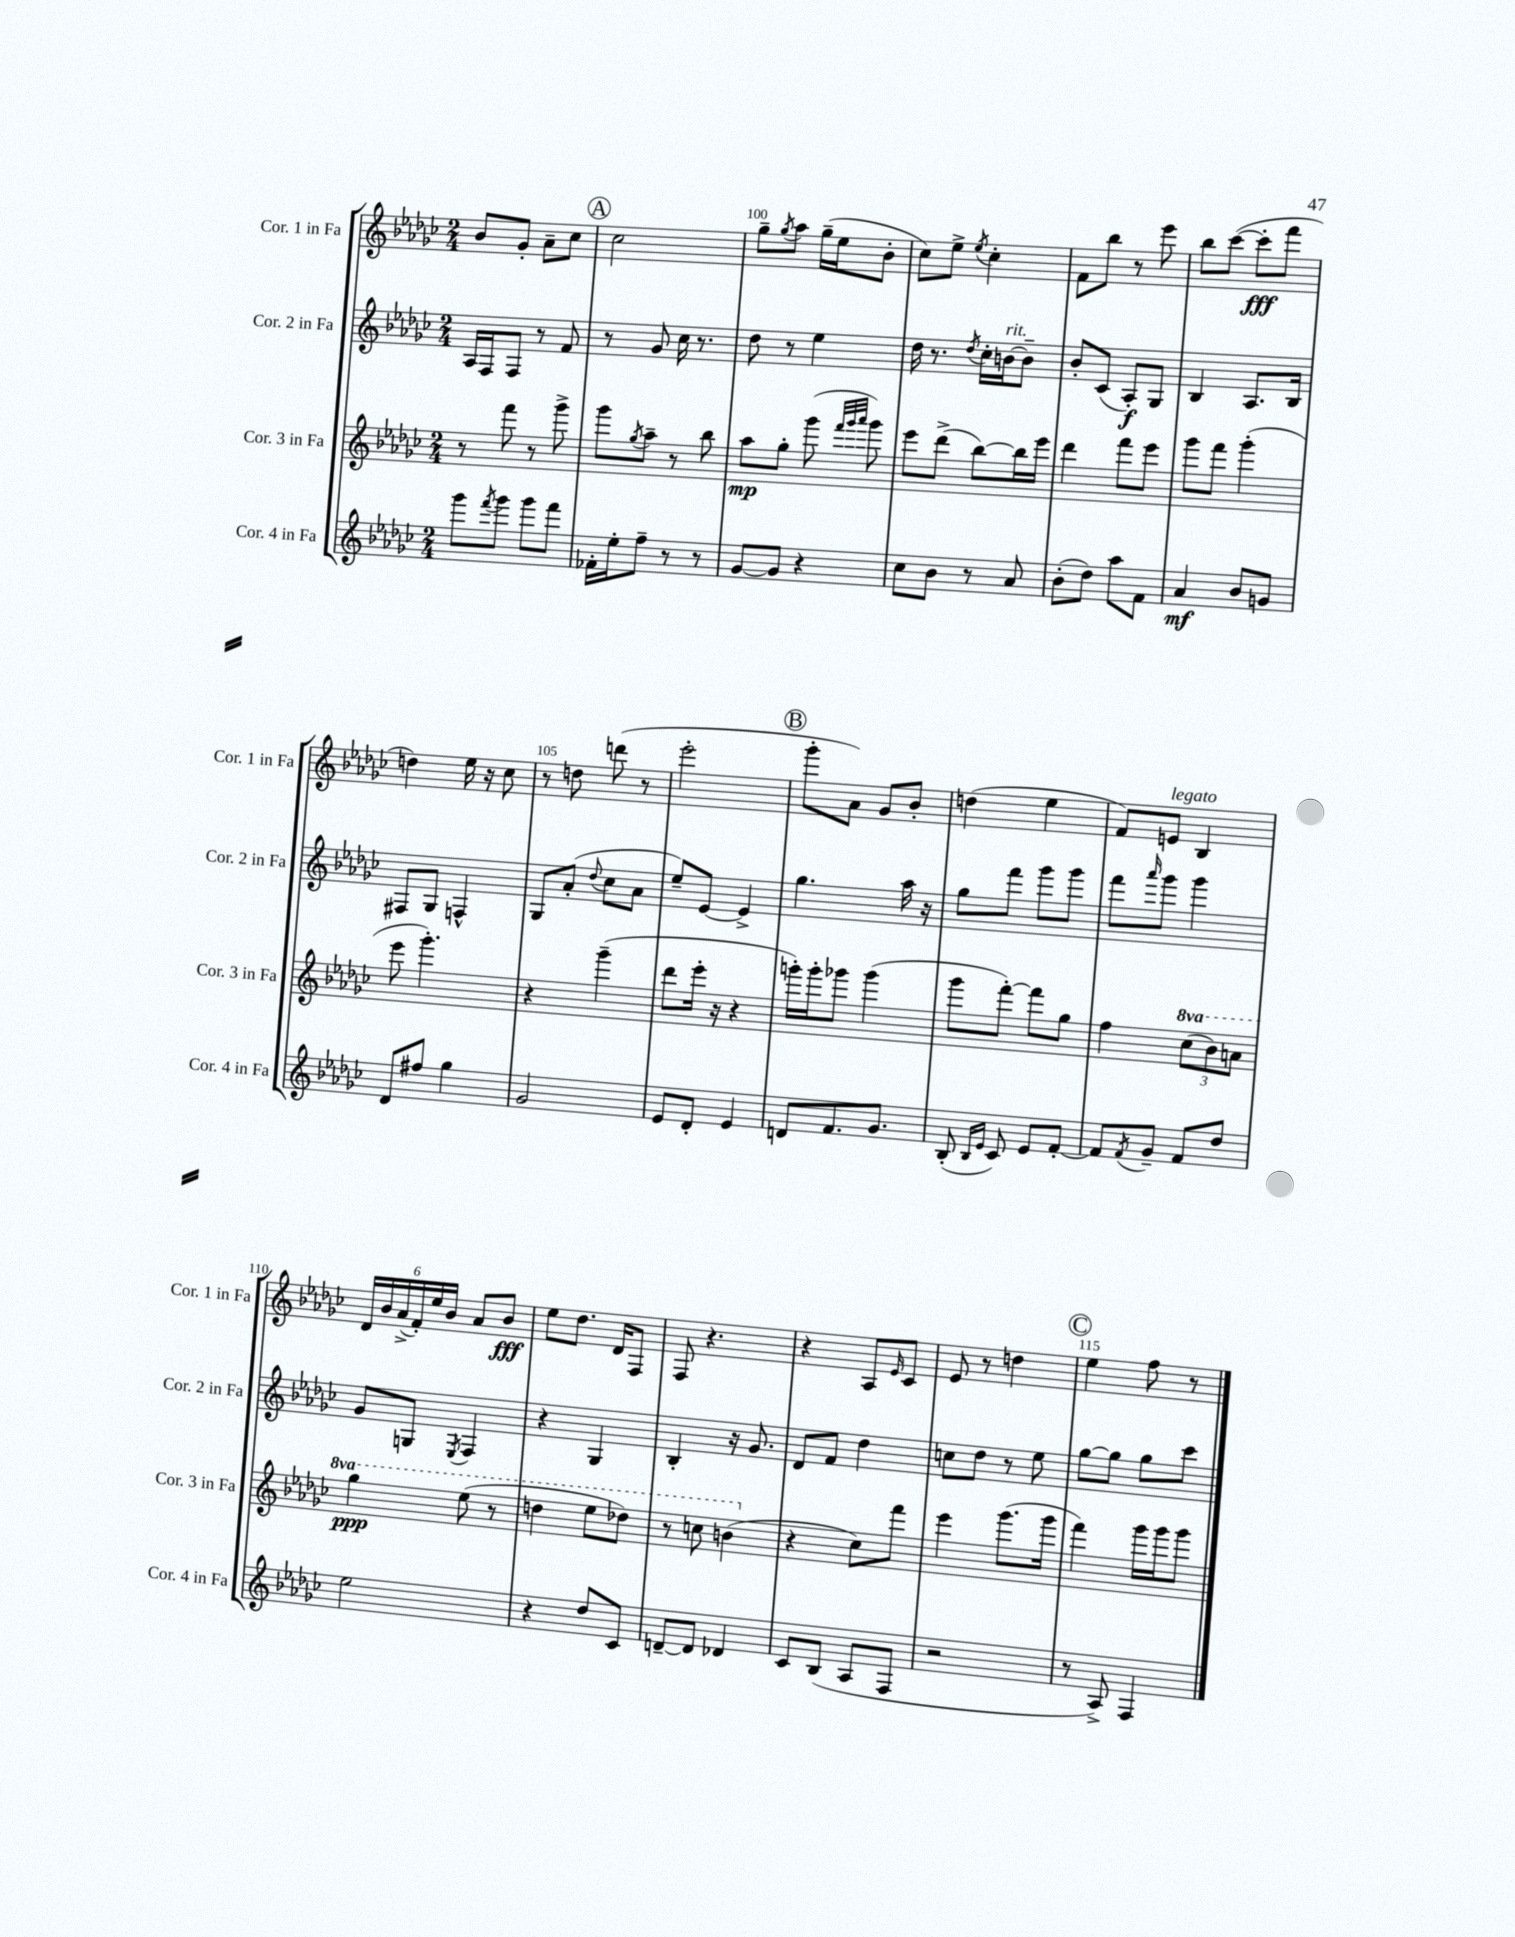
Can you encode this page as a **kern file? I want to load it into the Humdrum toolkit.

**kern	**kern	**kern	**kern
*staff4	*staff3	*staff2	*staff1
*clefG2	*clefG2	*clefG2	*clefG2
*k[b-e-a-d-g-c-]	*k[b-e-a-d-g-c-]	*k[b-e-a-d-g-c-]	*k[b-e-a-d-g-c-]
*M2/4	*M2/4	*M2/4	*M2/4
8ggg-	8r	16A-	8b-
.	.	16F	.
8qfff	.	.	.
8ggg-	8fff	8F	8g-'
8ggg-	8r	8r	8a-~
8fff	8ggg-^	8f	8cc-
=	=	=	=
16f-'	8ggg-	8r	2cc-
16ee-'	.	.	.
.	8qgg-	.	.
8ff~	8aa-~	8g-	.
8r	8r	16cc-	.
.	.	8.r	.
8r	8bb-	.	.
=	=	=	=
[8g-	8aa-	8dd-	8gg-~
.	.	.	8qgg-
8g-]	8gg-'	8r	8aa-
4r	(8ggg-	4ee-	(16gg-~
.	.	.	16ee-
.	32qqfff	.	.
.	32qqggg-	.	.
.	32qqaaa-	.	.
.	8ggg-)	.	8b-'
=	=	=	=
8cc-	8eee-	16dd-	8cc-)
.	.	8.r	.
8b-	(8ddd-^	.	8ee-^
.	.	8qdd-	8qee-
8r	[8bb-)	16cc-'	4cc-'
.	.	[16b	.
8a-	16bb-]	8b~]	.
.	16eee-	.	.
=	=	=	=
(8b-'	4ddd-	8b-'	8f
8dd-)	.	(8c-	8bb-
8aa-	8fff	8A-')	8r
8f	8eee-	8G-	8eee-
=	=	=	=
4a-	8ggg-	4B-	8bb-
.	8fff	.	([8ccc-
8b-	(4ggg-'	8.A-	8ccc-']
8g	.	.	8fff
.	.	16B-	.
=	=	=	=
8d-	8eee-	8F#	4dd)
8ff#	4.ggg-')	8G-	.
4gg-	.	4F^^	16ee-
.	.	.	16r
.	.	.	8cc-
=	=	=	=
2g-	4r	8G-	8r
.	.	(8a-'	8dd
.	.	8qqdd-	.
.	(4ggg-~	8cc-	(8ddd
.	.	8a-	8r
=	=	=	=
8e-	8ddd-	8ee-~)	2eee-'
8d-'	16eee-'	[8e-	.
.	16r	.	.
4e-	4r	4e-^]	.
=	=	=	=
8d	16ggg')	4.gg-	8ggg-'
.	16ggg'	.	.
8.f	8ggg-	.	8a-)
.	(4ggg-	.	8g-
8.g-	.	.	.
.	.	16aa-	8b-'
.	.	16r	.
=	=	=	=
(8B-'	8ggg-	8gg-	(4dd
16qqB-	.	.	.
16qqe-	.	.	.
8c-)	[8fff')	8fff	.
8e-	8fff]	8ggg-	4ee-
[8f'	8gg-	8ggg-	.
=	=	=	=
8f]	4ff	8fff	8f)
8qf	.	16qqaaa-	.
8g-~	.	8ggg-	8e
8f	(12ccc-	4ggg-	4B-
.	12bb-)	.	.
8dd-	.	.	.
.	12aa	.	.
=	=	=	=
2ee-	4ggg-	8g-	24d-
.	.	.	24b-
.	.	.	(24a-^
.	.	8G	24f')
.	.	.	24ee-
.	.	.	24b-
.	.	8qE-	.
.	(8eee-	4F	8a-
.	8r	.	8b-
=	=	=	=
4r	4ddd	4r	8ee-
.	.	.	8.dd-
8dd-	8eee-	4G-	.
.	.	.	16d-
8c-	8ddd-)	.	8F
=	=	=	=
[8d~	8r	4B-'	8F
8d]	8ccc	.	4.r
4d-	(4bb	16r	.
.	.	8.g-	.
=	=	=	=
8c-	4r	8d-	4r
(8B-	.	8f	.
8A-	8cc-)	4dd-	8A-
.	.	.	16qqe-
8F	8fff	.	8c-
=	=	=	=
2r	4eee-	8cc	8e-
.	.	8dd-	8r
.	(8.ggg-	8r	4dd
.	.	8ee-	.
.	16ggg-	.	.
=	=	=	=
8r	4fff)	[8gg-	4ee-
8A-^)	.	8gg-]	.
4F	16ggg-	8gg-	8ff
.	16ggg-	.	.
.	8ggg-	8ccc-	8r
==	==	==	==
*-	*-	*-	*-
